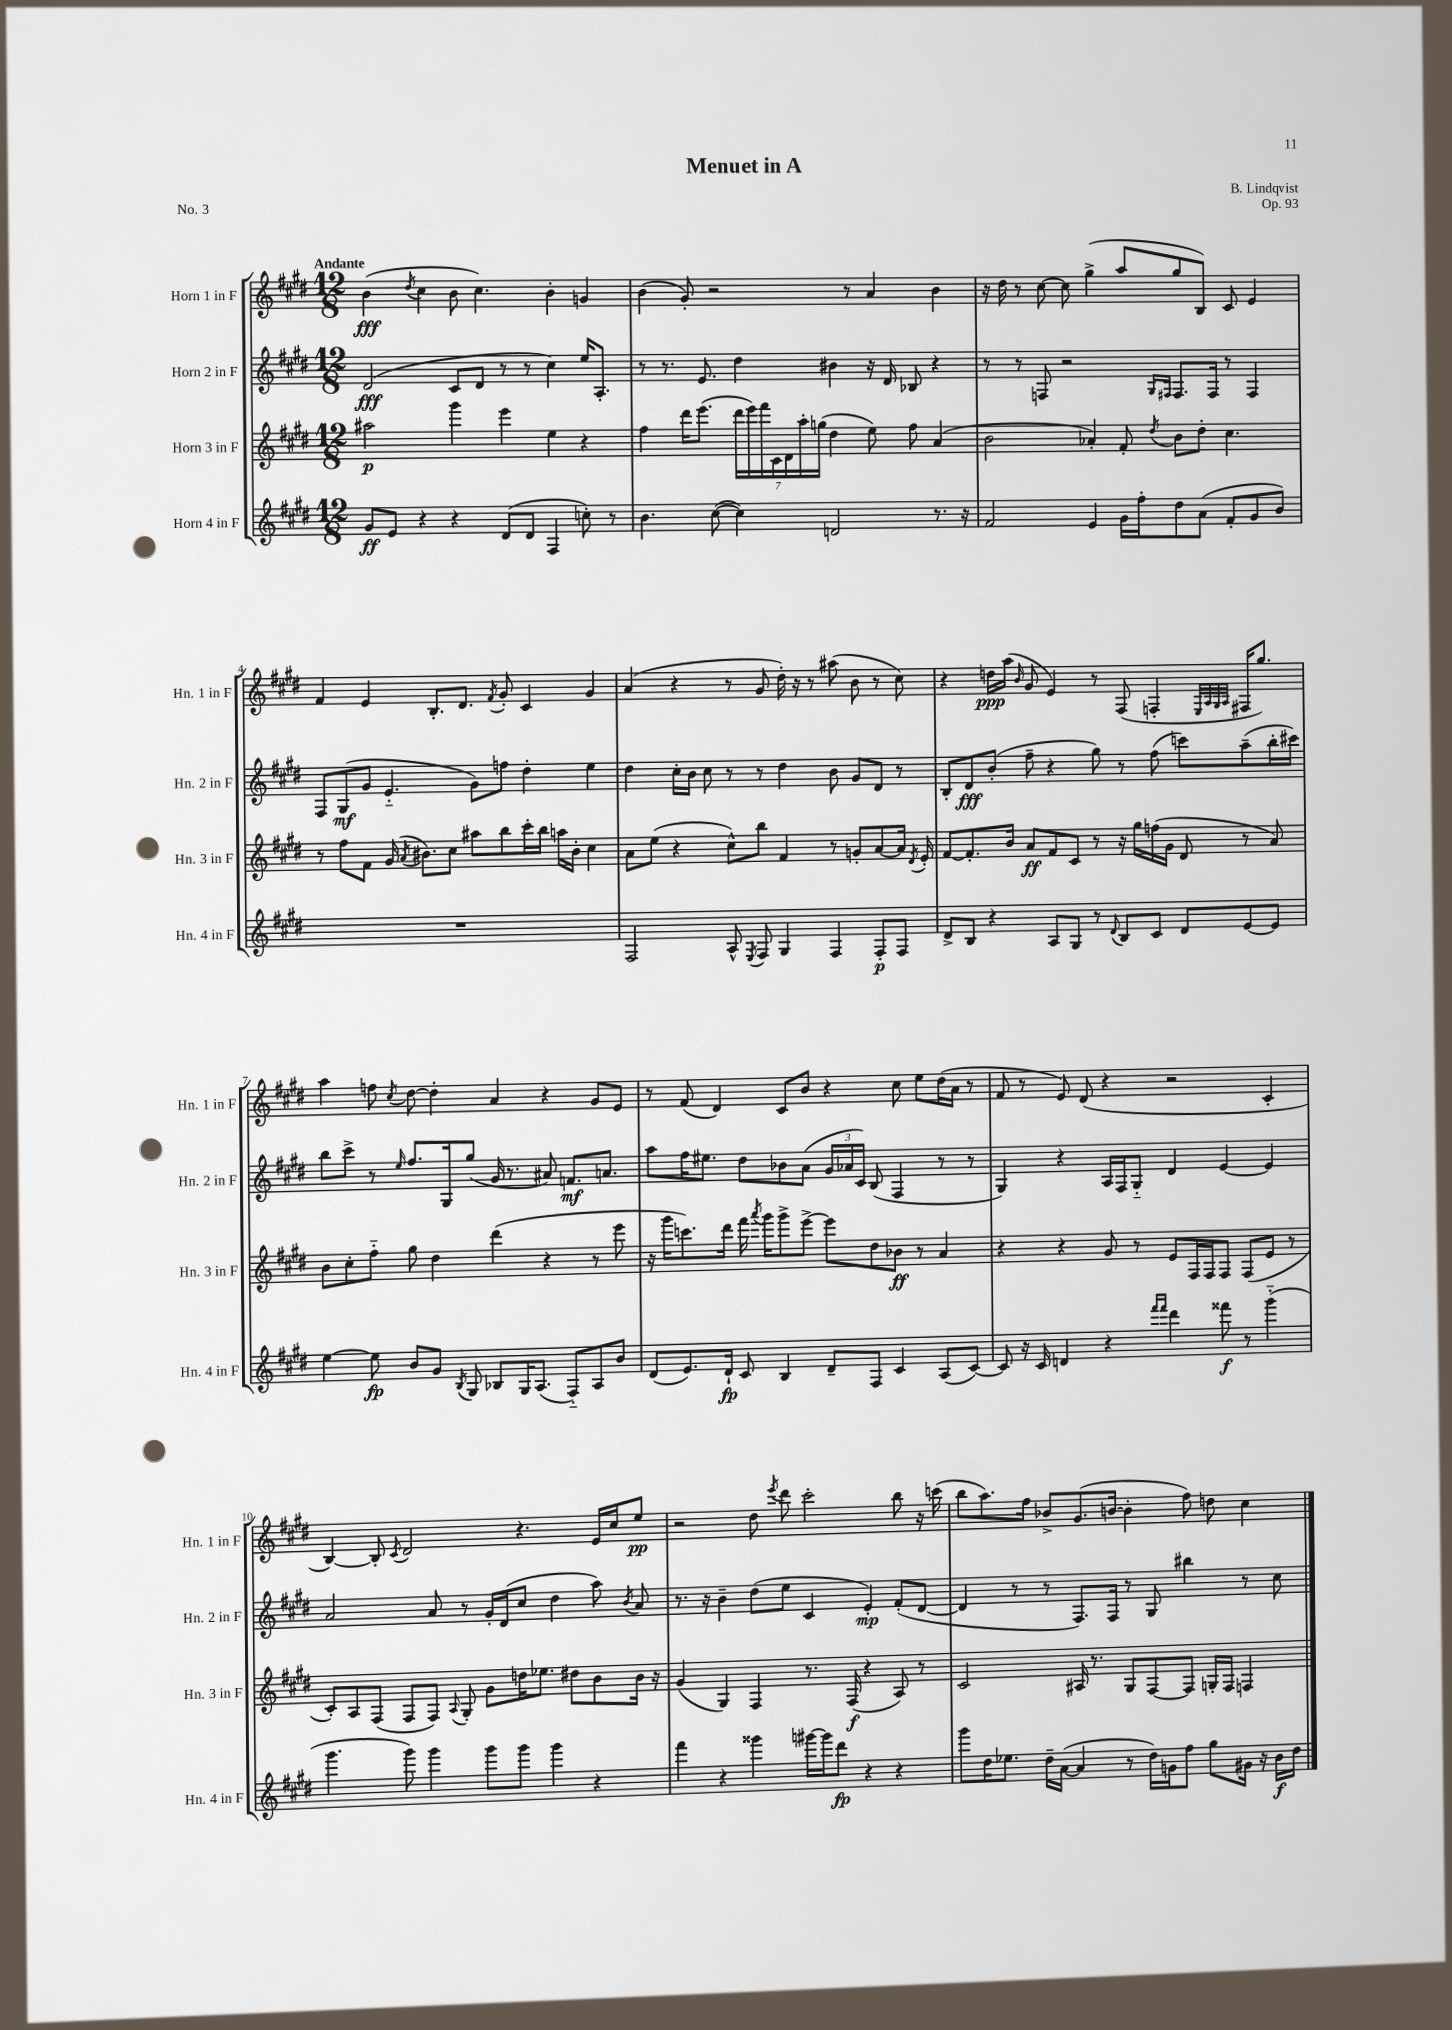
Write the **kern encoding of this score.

**kern	**kern	**kern	**kern
*staff4	*staff3	*staff2	*staff1
*clefG2	*clefG2	*clefG2	*clefG2
*k[f#c#g#d#]	*k[f#c#g#d#]	*k[f#c#g#d#]	*k[f#c#g#d#]
*M12/8	*M12/8	*M12/8	*M12/8
8g#	2aa#	(2d#	(4b
8e	.	.	.
.	.	.	8qdd#
4r	.	.	4cc#
4r	4ggg#	8c#	8b
.	.	8d#	4.cc#)
(8d#	4eee	8r	.
8d#	.	8r	.
4F#	4ee	4cc#)	4b'
8cc')	4r	16ee	4g
.	.	8.A'	.
8r	.	.	.
=	=	=	=
4.b	4ff#	8r	(4b
.	.	8.r	.
.	16ddd#	.	8g#')
.	(8.eee	8.e	.
([8cc#	.	.	2r
4cc#])	28ddd#	4dd#	.
.	28eee)	.	.
.	28fff#	.	.
.	28c#	.	.
.	28d#	.	.
.	28aa'	.	.
.	(28gg	.	.
2d	4dd#	4b#	.
.	.	.	8r
.	8ee)	16r	4a
.	.	16d#	.
.	8ff#	8B-	.
8.r	(4a	4r	4b
16r	.	.	.
=	=	=	=
2f#	2b	8r	16r
.	.	.	16dd#
.	.	8r	8r
.	.	8F	[8cc#
.	.	2r	8cc#]
4e	4a-')	.	(4gg#^
16g#	8f#'	.	8aa
16ff#'	.	.	.
.	.	16qqG#	.
.	8qdd#	16qqF#	.
8dd#	8b	8.F#	8gg#
(8a	8dd#'	.	8B)
.	.	16F#	.
8f#'	4.cc#	8r	8c#
8g#	.	4F#	4e
8b)	.	.	.
=	=	=	=
1.r	8r	8F#	4f#
.	8ff#	(8G#	.
.	8f#	8g#	4e
.	(16g#	4.e'~	.
.	8qa	.	.
.	8.b#)	.	.
.	.	.	8.B'
.	8cc#	.	.
.	.	.	8.d#
.	8aa#	8g#)	.
.	.	.	8qf#
.	8bb	8ff	8g#'
.	16ccc#'	4dd#'	4c#
.	16bb	.	.
.	16aa	.	.
.	16b#'	.	.
.	4cc#	4ee	4g#
=	=	=	=
2F#	8a	4dd#	(4a
.	(8ee	.	.
.	4r	16cc#'	4r
.	.	16b	.
.	.	8cc#	.
8A^^	8cc#^^)	8r	8r
8qE	.	.	.
8F#	8bb	8r	8g#
4G#	4f#	4dd#	16dd#')
.	.	.	16r
.	.	.	8r
4F#	8r	8b	(8aa#
.	8g'	8g#	8b
8F#'	[8a	8d#	8r
8F#	16a]	8r	8cc#)
.	8qd#	.	.
.	16e'	.	.
=	=	=	=
8d#^	[8f#	8B'	4r
8B	8.f#']	8d#	.
4r	.	(8b'	16dd
.	16b	.	(16aa
.	.	.	16qqb
.	8a	8ff#~	8g#
8A	8f#	4r	4e)
8G#	8c#	.	.
8r	8r	8gg#)	8r
8qqd#	.	.	.
8B	16r	8r	(8F#
.	16gg#	.	.
8c#	(16ff	(8ff#	4F'
.	16g#	.	.
8d#	8d#	8ccc)	.
.	.	.	32qqE
.	.	.	32qqA
.	.	.	32qqG#
.	.	.	32qqA
[8e	8r	(8aa~	16F#
.	.	.	8.gg#)
8e]	8a)	16bb'	.
.	.	16ccc#)	.
=	=	=	=
[4ee	8b	8bb	4aa
.	8cc#'	8ccc#^	.
8ee]	8ff#'~	8r	8ff
.	.	16qqee	8qcc#
8b	8gg#	8.ff#	[8dd#
8g#	4dd#	.	4dd#']
.	.	16G#	.
8qB	.	.	.
8G#	.	(8gg#	.
8B-	(4ddd#	16g#	4a
.	.	8.r	.
16G#	.	.	.
(8.A	.	.	.
.	4r	8a#)	4r
8F#'~)	.	8.f	.
8A	8r	.	8g#
.	.	8.a	.
8b	8eee	.	8e
=	=	=	=
(8d#	16r	8aa	8r
.	16ggg#	.	.
8.e)	8.ccc)	16ff#	(8f#
.	.	8.ee#	.
.	.	.	4d#)
16d#`	16ddd#	.	.
8c#	16fff#	8dd#	.
.	8qaaa	.	.
.	16ggg#	.	.
4B	8ggg#^	8b-	8c#
.	[8eee^	(8a	8b
8d#~	8eee]	24g#	4r
.	.	24a-	.
.	.	24c#)	.
8F#	8dd#	(8B	.
4c#	8b-	4F#	8cc#
.	8r	.	8ee
(8A	4a	8r	(16dd#
.	.	.	16a
[8c#)	.	8r	8r
=	=	=	=
8c#]	4r	4G#)	8f#
16r	.	.	8r
16c#	.	.	.
4d	4r	4r	8e)
.	.	.	(8d#
4r	8g#	16A	4r
.	.	16F#	.
.	8r	8G#'~	.
16qqfff#	.	.	.
16qqfff#	.	.	.
4ddd#	8e	4d#	2r
.	16F#	.	.
.	16F#	.	.
8fff##	8F#	[4e	.
8r	(8F#	.	.
(4ggg#'~	8e	4e]	4c#'
.	8r	.	.
=	=	=	=
4.ggg#	8c#')	2a	[4B)
.	8A	.	.
.	(8F#	.	8B']
.	.	.	8qc#
8ggg#)	8F#	.	2d#
4ggg#	8F#)	8a	.
.	8qqA	.	.
.	8G#'	8r	.
8ggg#	8g#	16g#'	.
.	.	(16d#	.
8ggg#	16dd	8cc#	4.r
.	8.ee-	.	.
4ggg#	.	4dd#	.
.	8dd#	.	.
4r	8b	8aa)	16e
.	.	.	16cc#
.	.	8qb	.
.	16b	8a	8ee
.	16r	.	.
=	=	=	=
4fff#	(4g#	8.r	2r
.	.	16r	.
4r	4G#)	4b~	.
4ggg##	4F#	(8dd#	8dd#
.	.	.	8qeee
.	.	8ee	8ddd#
[16ggg#	8.r	4c#	2ccc#'
16ggg#]	.	.	.
8ddd#	.	.	.
.	(16F#	.	.
4r	4r	4e')	.
4r	8A)	(8f#'	8bb
.	8r	[8d#	16r
.	.	.	(16ccc
=	=	=	=
8ggg#	2c#	4d#]	8bb
16dd#	.	.	8.aa)
8.ee-	.	.	.
.	.	8r	.
.	.	.	16ff#
16dd#~	.	8r	8b-^
([16a	.	.	.
4a]	16A#	8.F#)	(8.g#
.	8.r	.	.
.	.	16F#	[16b
8r	8G#	8r	4b']
16dd#)	[8F#	8G#	.
16g	.	.	.
8ff#	8F#]	4bb#	8ff#)
8gg#	16G'	.	8dd
.	16F#	.	.
16g#	4F	8r	4cc#
16r	.	.	.
16b	.	8cc#	.
16dd#	.	.	.
==	==	==	==
*-	*-	*-	*-
